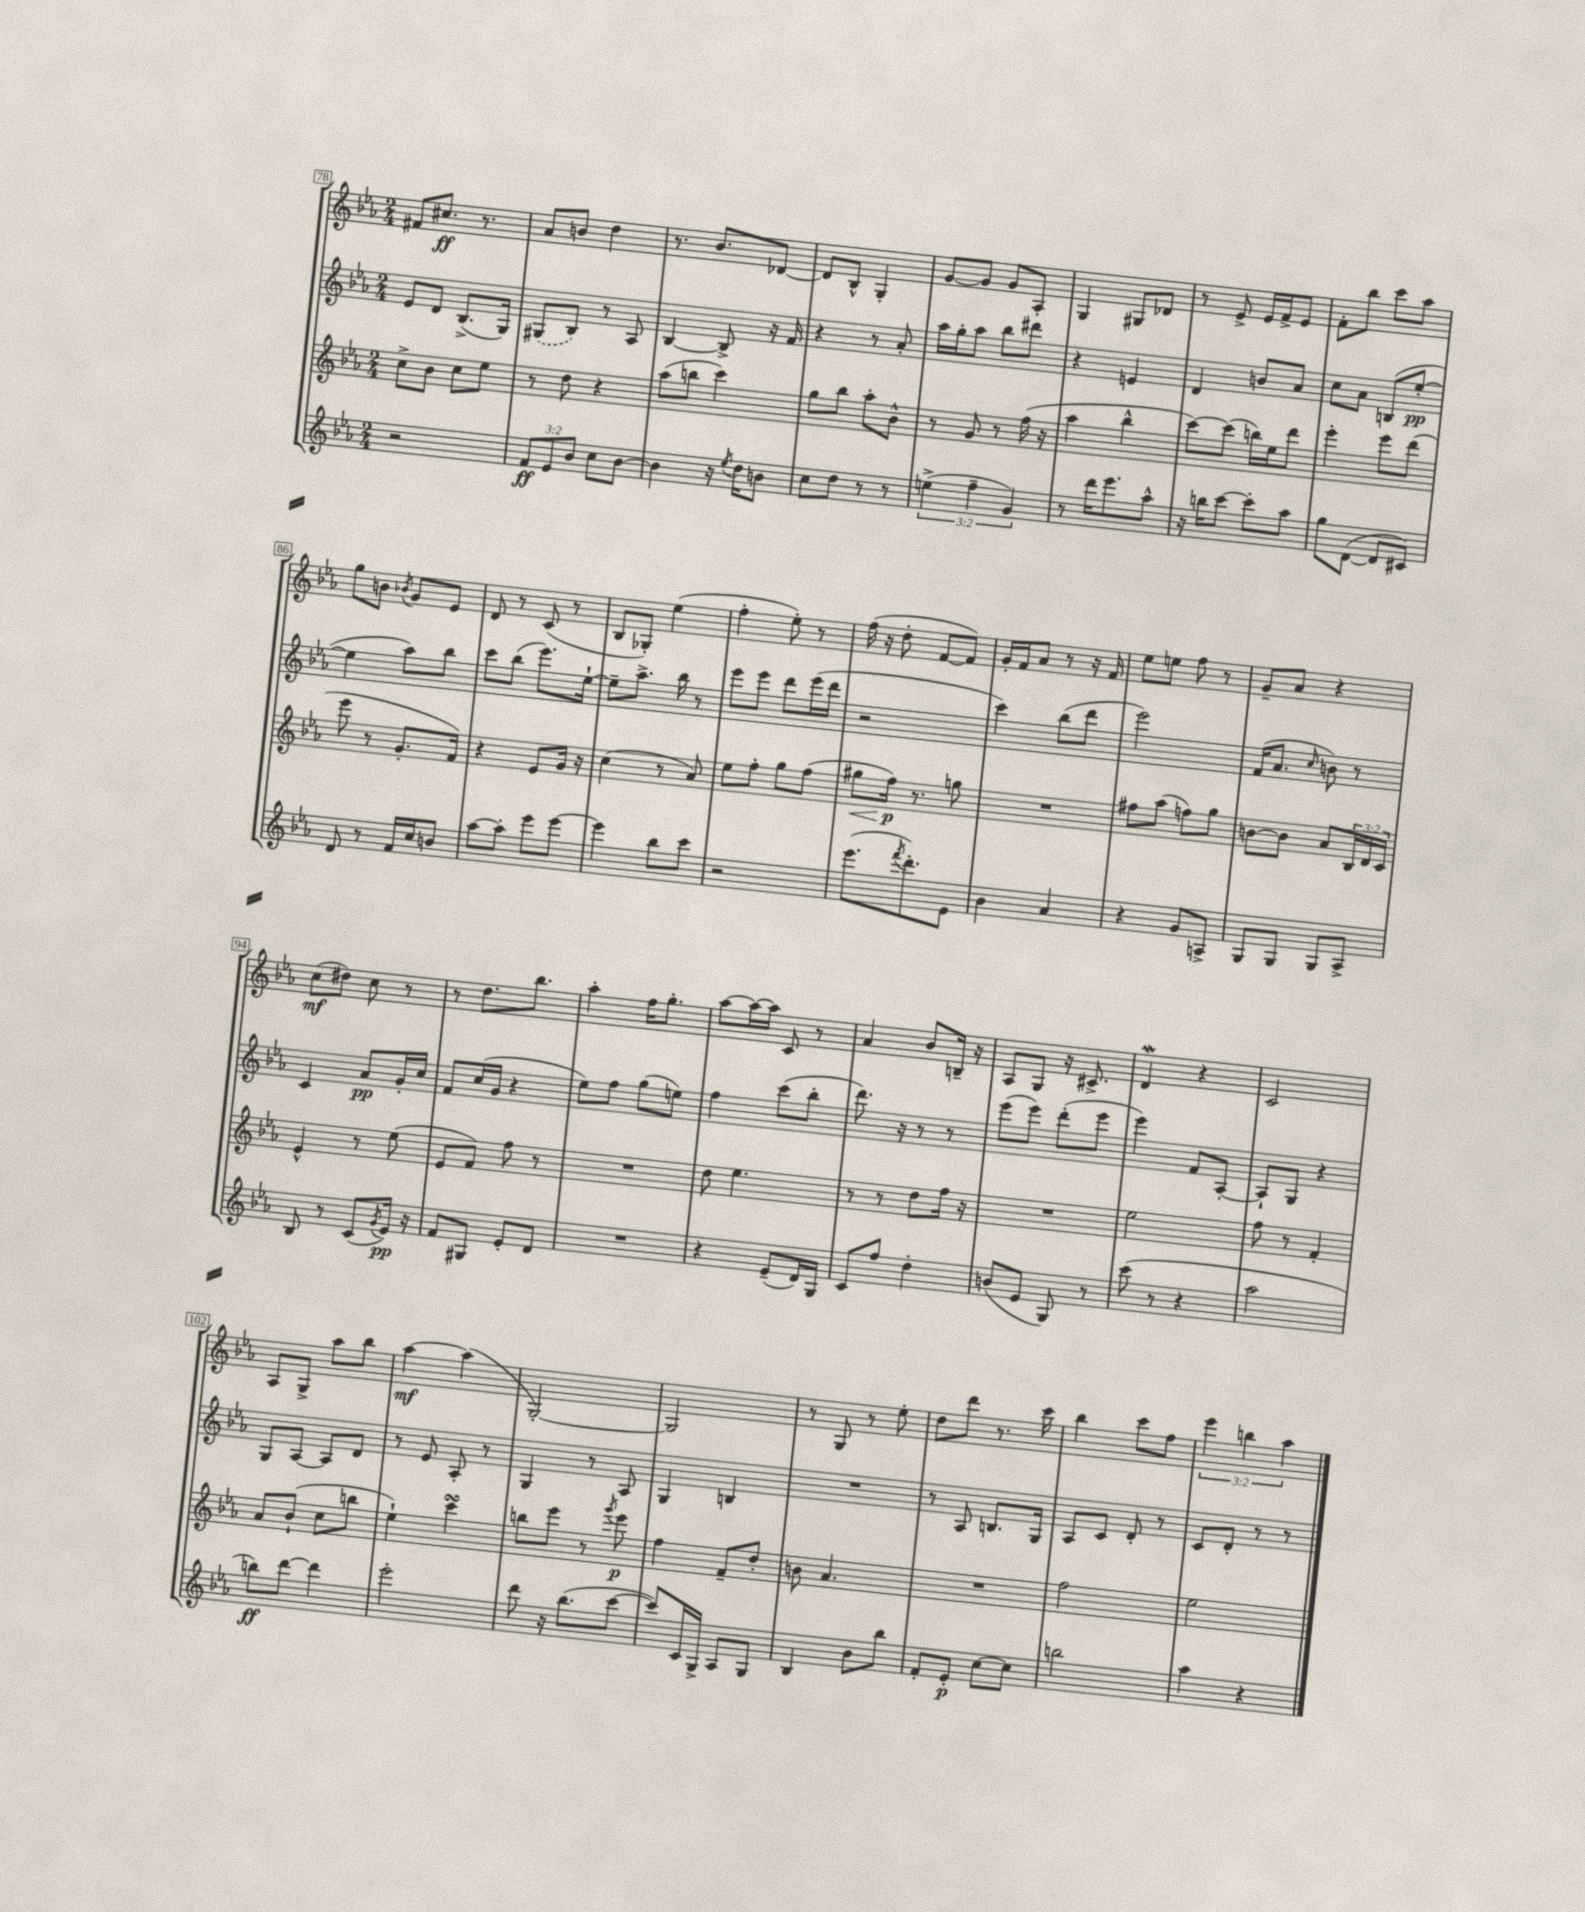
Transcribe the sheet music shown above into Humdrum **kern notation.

**kern	**dynam	**kern	**dynam	**kern	**dynam	**kern	**dynam
*part4	*part4	*part3	*part3	*part2	*part2	*part1	*part1
*staff4	*staff4	*staff3	*staff3	*staff2	*staff2	*staff1	*staff1
*clefG2	*	*clefG2	*	*clefG2	*	*clefG2	*
*k[b-e-a-]	*	*k[b-e-a-]	*	*k[b-e-a-]	*	*k[b-e-a-]	*
*M2/4	*	*M2/4	*	*M2/4	*	*M2/4	*
=78	=78	=78	=78	=78	=78	=78	=78
2r	.	8cc^\L	.	8e-/L	.	8f#X/L	.
.	.	8b-\J	.	8d/J	.	8.cc#X/J	ff
.	.	8cc\L	.	(8.B-^/L	.	.	.
.	.	.	.	.	.	8.r	.
.	.	8ee-\J	.	.	.	.	.
.	.	.	.	16G/Jk)	.	.	.
=79	=79	=79	=79	=79	=79	=79	=79
12f/L	ff	8r	.	(8G#X/L	.	8a-/L	.
12e-/	.	.	.	.	.	.	.
.	.	8dd\	.	8B-/J)	.	8bn/J	.
12b-/J	.	.	.	.	.	.	.
8cc\L	.	4r	.	8r	.	4dd\	.
[8b-\J	.	.	.	8A-/	.	.	.
=80	=80	=80	=80	=80	=80	=80	=80
4b-\]	.	(8aa-\L	.	[4B-/	.	8.r	.
.	.	8bbn\J	.	.	.	.	.
.	.	.	.	.	.	8.b-/L	.
16r	.	4ccc\)	.	8B-^/]	.	.	.
8qee-/	.	.	.	.	.	.	.
16dd\KL	.	.	.	.	.	.	.
8bn\J	.	.	.	16r	.	[8d-X/J	.
.	.	.	.	16f/	.	.	.
=81	=81	=81	=81	=81	=81	=81	=81
8cc\L	.	8gg\L	.	4r	.	8d-/L]	.
8dd\J	.	8bb-\J	.	.	.	8B-^^/J	.
8r	.	8aa-'\L	.	8r	.	4G'/	.
8r	.	8b-^^\J	.	8a-'/	.	.	.
=82	=82	=82	=82	=82	=82	=82	=82
(6een^\	.	8r	.	16aa-\LL	.	[8g/L	.
.	.	.	.	16gg'\J	.	.	.
.	.	8g/	.	8aa-\J	.	8g/J]	.
6ff~\	.	.	.	.	.	.	.
.	.	8r	.	8bb-\L	.	8g/L	.
6g/)	.	.	.	.	.	.	.
.	.	(16ff\	.	8ddd#X\J	.	8A-'/J	.
.	.	16r	.	.	.	.	.
=83	=83	=83	=83	=83	=83	=83	=83
8r	.	4aa-\	.	4r	.	4G/	.
16ddd\KL	.	.	.	.	.	.	.
8.eee-\	.	.	.	.	.	.	.
.	.	4bb-^^\	.	4en/	.	8G#X/L	.
8aa-^^\J	.	.	.	.	.	8d-X/J	.
=84	=84	=84	=84	=84	=84	=84	=84
16r	.	[8ccc\L)	.	4d/	.	8r	.
16bbn\KL	.	.	.	.	.	.	.
[8ccc\J	.	(8ccc\J]	.	.	.	8e-^/	.
8ccc'\L]	.	16bbn\LL)	.	8bn/L	.	16e-/LL	.
.	.	16ee-\J	.	.	.	16f^/J	.
8aa-\J	.	8ddd\J	.	8a-/J	.	8e-/J	.
=85	=85	=85	=85	=85	=85	=85	=85
8gg\L	.	4eee-'\	.	8cc\L	.	8f'\L	.
([8d\J	.	.	.	8a-\J	.	8bb-\J	.
8d/L]	.	8eee-\L	.	(8Bn/L	.	8ccc\L	.
8c#X/J)	.	(8ddd\J	.	[8ee-'/J	pp	8aa-\J	.
!!LO:LB:g=z
=86	=86	=86	=86	=86	=86	=86	=86
8d/	.	8eee-\	.	4ee-\]	.	8gg\L	.
8r	.	8r	.	.	.	8bn\J	.
.	.	.	.	.	.	8qb-X/	.
16f/LL	.	8.g'/L	.	8aa-\L)	.	8g/L	.
16cc/J	.	.	.	.	.	.	.
8bn/J	.	.	.	8bb-\J	.	8e-/J	.
.	.	16f/Jk)	.	.	.	.	.
=87	=87	=87	=87	=87	=87	=87	=87
[8aa-\L	.	4r	.	8ccc\L	.	8d/	.
8aa-'\J]	.	.	.	(8bb-\J	.	8r	.
8eee-\L	.	8e-/L	.	8.eee-\L)	.	(8c/	.
[8eee-\J	.	16g/Jk	.	.	.	8r	.
.	.	16r	.	[16ee-`\Jk	.	.	.
=88	=88	=88	=88	=88	=88	=88	=88
4eee-\]	.	(4cc\	.	8ee-~\L]	.	8B-/L	.
.	.	.	.	8.aa-^\J	.	8G-X'/J)	.
8bb-\L	.	8r	.	.	.	(4ee-\	.
.	.	.	.	16bb-\	.	.	.
8ccc\J	.	8a-/)	.	8r	.	.	.
=89	=89	=89	=89	=89	=89	=89	=89
2r	.	8ee-\L	.	8eee-\L	.	4ff'\	.
.	.	8ff'\J	.	8eee-\J	.	.	.
.	.	8gg\L	.	8ddd\L	.	8ee-'\)	.
.	.	(8ff\J	.	(16eee-\L	.	8r	.
.	.	.	.	16ddd\JJ	.	.	.
=90	=90	=90	=90	=90	=90	=90	=90
!	!	!	!LO:HP:b	!	!	!	!
(8.eee-\L	.	8gg#X\L	<	2r	.	(16ff\	.
.	.	.	.	.	.	16r	.
.	.	16ff\Jk)	p	.	.	8dd'\	.
8qfff/	.	.	.	.	.	.	.
8.ddd'\)	.	8.r	[	.	.	.	.
.	.	.	.	.	.	[8f/L	.
8e-\J	.	8ggn\	.	.	.	8f/J])	.
=91	=91	=91	=91	=91	=91	=91	=91
4b-\	.	2r	.	4ccc\)	.	16g'/LL	.
.	.	.	.	.	.	16f/J	.
.	.	.	.	.	.	8a-/J	.
4a-/	.	.	.	(8bb-\L	.	8r	.
.	.	.	.	8ddd\J	.	16r	.
.	.	.	.	.	.	16f/	.
=92	=92	=92	=92	=92	=92	=92	=92
4r	.	8ff#X\L	.	2eee-\)	.	8ee-\L	.
.	.	(8aa-\J	.	.	.	8een\J	.
8g/L	.	8ffn\L)	.	.	.	8ff\	.
8An^/J	.	8gg\J	.	.	.	8r	.
=93	=93	=93	=93	=93	=93	=93	=93
8G/L	.	[8bn\L	.	(16f/KL	.	8g~/L	.
.	.	.	.	8.a-/J	.	.	.
8G/J	.	8b\J]	.	.	.	8a-/J	.
.	.	.	.	16qqcc/	.	.	.
8G/L	.	8a-/L	.	8bn\)	.	4r	.
8A-^/J	.	24B-/L	.	8r	.	.	.
.	.	24d/	.	.	.	.	.
.	.	24c/JJ	.	.	.	.	.
!!LO:LB:g=z
=94	=94	=94	=94	=94	=94	=94	=94
8B-/	.	4e-^^/	.	4c/	.	(8cc\L	mf
8r	.	.	.	.	.	8dd#X\J)	.
(8c/L	.	8r	.	8a-/L	pp	8cc\	.
8qg/	.	.	.	.	.	.	.
16e-/Jk)	pp	(8ee-\	.	16g'/L	.	8r	.
16r	.	.	.	16cc/JJ	.	.	.
=95	=95	=95	=95	=95	=95	=95	=95
8f/L	.	8e-/L	.	8f/L	.	8r	.
8G#X/J	.	8f/J)	.	(16cc/L	.	8.dd\L	.
.	.	.	.	16g/JJ	.	.	.
8e-'/L	.	8ff\	.	4r	.	.	.
.	.	.	.	.	.	8.bb-\J	.
8d/J	.	8r	.	.	.	.	.
=96	=96	=96	=96	=96	=96	=96	=96
2r	.	2r	.	8ee-\L)	.	4aa-'\	.
.	.	.	.	8ff\J	.	.	.
.	.	.	.	(8gg\L	.	16ff\KL	.
.	.	.	.	.	.	8.gg'\J	.
.	.	.	.	8een\J)	.	.	.
=97	=97	=97	=97	=97	=97	=97	=97
4r	.	8dd\	.	4ff\	.	[8aa-\L	.
.	.	4.ee-\	.	.	.	16aa-\L_	.
.	.	.	.	.	.	16aa-\JJ]	.
(8e-~/L	.	.	.	(8ccc\L	.	8c/	.
16d/L)	.	.	.	8bb-'\J	.	8r	.
16G/JJ	.	.	.	.	.	.	.
=98	=98	=98	=98	=98	=98	=98	=98
8c/L	.	8r	.	8.ddd\)	.	4a-/	.
8ff/J	.	8r	.	.	.	.	.
.	.	.	.	16r	.	.	.
4dd'\	.	8dd\L	.	8r	.	8b-/L	.
.	.	16ff\Jk	.	8r	.	16Bn~/Jk	.
.	.	16r	.	.	.	16r	.
=99	=99	=99	=99	=99	=99	=99	=99
(8bn/L	.	2r	.	(8eee-\L	.	8A-/L	.
8e-/J	.	.	.	8eee-\J)	.	8G/J	.
8G/)	.	.	.	(8ddd'\L	.	16r	.
.	.	.	.	.	.	8.c#X^/	.
8r	.	.	.	8eee-\J	.	.	.
=100	=100	=100	=100	=100	=100	=100	=100
(8ccc\	.	2ee-\	.	4eee-\)	.	4dW/	.
8r	.	.	.	.	.	.	.
4r	.	.	.	8f/L	.	4r	.
.	.	.	.	[8A-'/J	.	.	.
=101	=101	=101	=101	=101	=101	=101	=101
2aa-\	.	8ff\	.	8A-`/L]	.	2c/	.
.	.	8r	.	8G/J	.	.	.
.	.	4f'/	.	4r	.	.	.
!!LO:LB:g=z
=102	=102	=102	=102	=102	=102	=102	=102
8bbn\L)	ff	8a-/L	.	8G/L	.	8A-/L	.
[8ddd\J	.	(8b-`/J	.	[8A-/J	.	8G^/J	.
4ddd\]	.	8cc\L	.	8A-/L]	.	8aa-\L	.
.	.	8bbn\J	.	8d/J	.	8bb-\J	.
=103	=103	=103	=103	=103	=103	=103	=103
2eee-'\	.	4ee-`\)	.	8r	.	[4aa-\	mf
.	.	.	.	8e-/	.	.	.
.	.	4cccsSSS\	.	8A-'/	.	(4aa-\]	.
.	.	.	.	8r	.	.	.
=104	=104	=104	=104	=104	=104	=104	=104
8ddd\	.	8bbn\L	.	4G/	.	[2G'/)	.
16r	.	8eee-\J	.	.	.	.	.
(8.bb-\L	.	.	.	.	.	.	.
.	.	8r	.	8r	.	.	.
.	.	8qggg/	.	.	.	.	.
[8ccc\J	.	8eee-\	p	8A-/	.	.	.
=105	=105	=105	=105	=105	=105	=105	=105
8ccc/L])	.	4ff\	.	4G/	.	2G/]	.
16c/L	.	.	.	.	.	.	.
16G^/JJ	.	.	.	.	.	.	.
8A-/L	.	8f~/L	.	4Bn/	.	.	.
8G/J	.	8dd'/J	.	.	.	.	.
=106	=106	=106	=106	=106	=106	=106	=106
4B-/	.	8bn\	.	2r	.	8r	.
.	.	4.a-/	.	.	.	8G/	.
8b-\L	.	.	.	.	.	8r	.
8bb-\J	.	.	.	.	.	8ee-'\	.
=107	=107	=107	=107	=107	=107	=107	=107
8f'/L	.	2r	.	8r	.	8dd\L	.
8e-'/J	p	.	.	8A-/	.	8ddd\J	.
[8cc\L	.	.	.	8.Bn/L	.	8.r	.
8cc\J]	.	.	.	.	.	.	.
.	.	.	.	16G/Jk	.	16ccc\	.
=108	=108	=108	=108	=108	=108	=108	=108
2bbn\	.	2ff\	.	8A-/L	.	4bb-\	.
.	.	.	.	8c/J	.	.	.
.	.	.	.	8d'/	.	8ccc\L	.
.	.	.	.	8r	.	8ff\J	.
=109	=109	=109	=109	=109	=109	=109	=109
4aa-\	.	2ee-\	.	8c/L	.	6eee-\	.
.	.	.	.	8d'/J	.	.	.
.	.	.	.	.	.	6bbn\	.
4r	.	.	.	8r	.	.	.
.	.	.	.	.	.	6aa-\	.
.	.	.	.	8r	.	.	.
==	==	==	==	==	==	==	==
*-	*-	*-	*-	*-	*-	*-	*-
